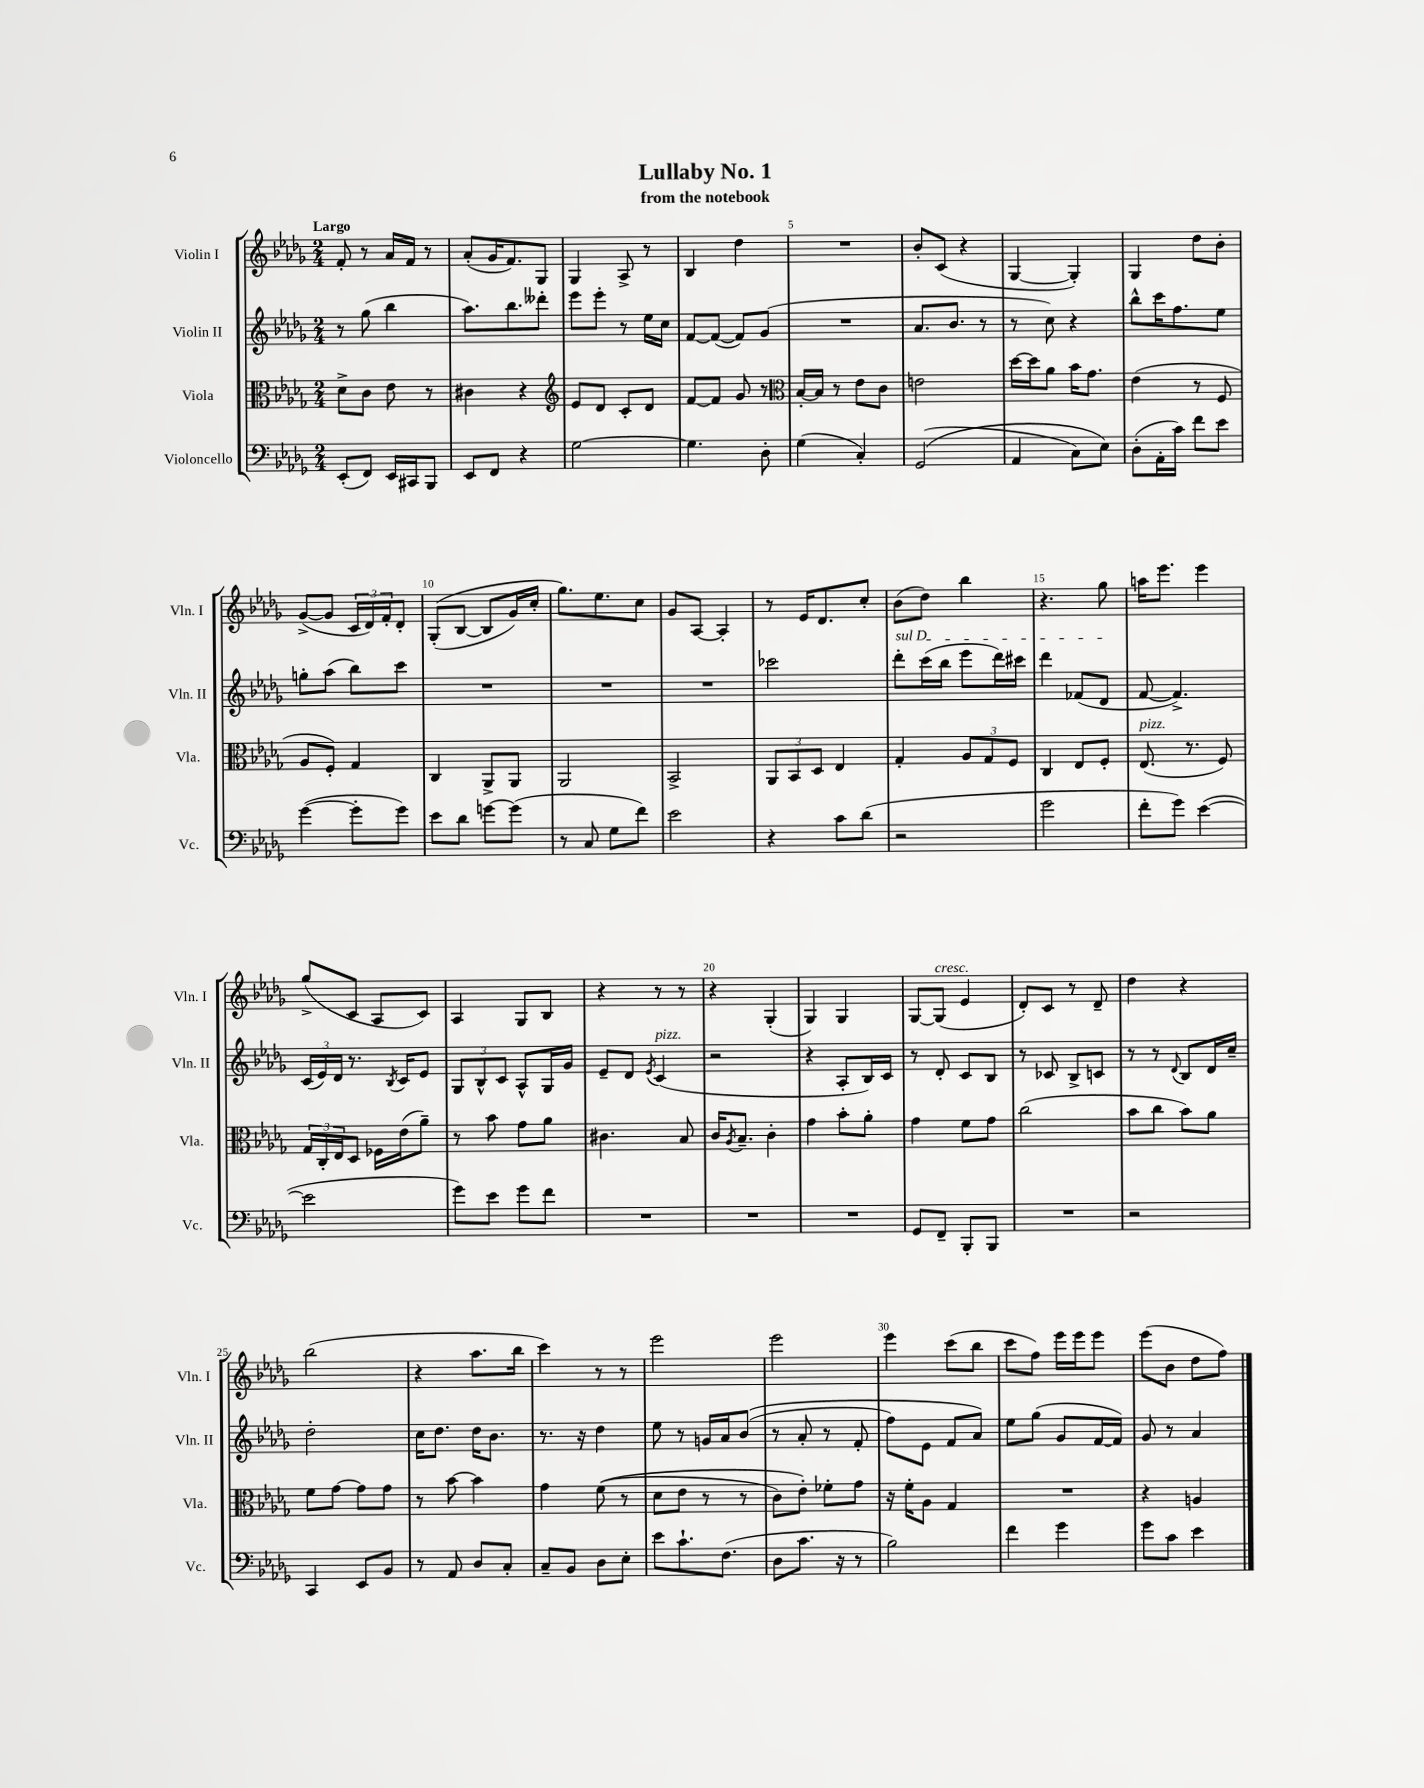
\header { title = "Lullaby No. 1" subtitle = "from the notebook" }
<<
\new StaffGroup <<
\new Staff = "s0" \with { instrumentName = "Violin I" shortInstrumentName = "Vln. I" } {
    \clef treble \key des \major \numericTimeSignature \time 2/4 \tempo "Largo"
    f'8-. r8 aes'16 f'16 r8 |
    aes'8-.( ges'16 f'8.) ges8 |
    ges4 aes8-> r8 |
    bes4 des''4 |
    R2 |
    bes'8-. c'8( r4 |
    ges4~ ges4-.) |
    ges4 des''8 bes'8-. |
    ges'8~->( ges'8 \tuplet 3/2 { c'16 des'16) f'16-. } des'8-. |
    ges8-.(\( bes8~ bes8 ges'16) c''16-. |
    ges''8.\) ees''8. c''8 |
    ges'8 aes8~ aes4-. |
    r8 ees'16 des'8. c''8-. |
    bes'8( des''8) bes''4 |
    r4. ges''8 |
    a''16 ees'''8. ees'''4 |
    ges''8->( c'8 aes8 c'8) |
    aes4 ges8 bes8 |
    r4 r8 r8 |
    r4 ges4-.( |
    ges4) ges4 |
    ges8~ ges8^\markup { \italic "cresc." }( ees'4 |
    des'8-.) c'8 r8 des'8-- |
    des''4 r4 |
    bes''2( |
    r4 aes''8. bes''16 |
    c'''4) r8 r8 |
    ees'''2 |
    ees'''2 |
    ees'''4 c'''8( bes''8 |
    c'''8 f''8) ees'''16 ees'''16 ees'''8 |
    ees'''8( bes'8 des''8 f''8) \bar "|." |
}
\new Staff = "s1" \with { instrumentName = "Violin II" shortInstrumentName = "Vln. II" } {
    \clef treble \key des \major \numericTimeSignature \time 2/4
    r8 ges''8( bes''4 |
    aes''8.) bes''8. deses'''8-. |
    ees'''8 ees'''8-. r8 ees''16 c''16 |
    f'8~ f'8~( f'8) ges'8( |
    R2 |
    aes'8. bes'8. r8 |
    r8 c''8) r4 |
    bes''8-^ c'''16 f''8. ees''8 |
    g''8-. aes''8( bes''8) c'''8 |
    R2 |
    R2 |
    R2 |
    ces'''2 |
    \once \override TextSpanner.bound-details.left.text = \markup { \italic "sul D" } des'''8-.\startTextSpan c'''16( bes''16 ees'''8 des'''16) cis'''16 |
    des'''4 fes'8( des'8\stopTextSpan |
    f'8~ f'4.->) |
    \tuplet 3/2 { c'16( ees'16) des'16 } r8. \acciaccatura { bes8 } c'16 ees'8 |
    \tuplet 3/2 { ges8 bes8-^ c'8 } aes8-^ ges16 ges'16 |
    ees'8-- des'8 \acciaccatura { ees'8 } c'4^\markup { \italic "pizz." }( |
    r2 |
    r4 aes8-. bes16) c'16 |
    r8 des'8-. c'8 bes8 |
    r8 ces'8 bes8-> c'8 |
    r8 r8 \appoggiatura { des'8 } bes8 des'16 c''16-- |
    des''2-. |
    c''16 des''8. des''16 bes'8. |
    r8. r16 des''4 |
    ees''8 r8 g'16 aes'16 bes'8(\( |
    r8 aes'8-. r8 f'8-. |
    f''8) ees'8 f'8 aes'8\) |
    ees''8 ges''8( ges'8 f'16~ f'16) |
    ges'8 r8 aes'4 \bar "|." |
}
\new Staff = "s2" \with { instrumentName = "Viola" shortInstrumentName = "Vla." } {
    \clef alto \key des \major \numericTimeSignature \time 2/4
    des'8-> c'8 ees'8 r8 |
    cis'4 r4 |
    \clef treble ees'8 des'8 c'8-. des'8 |
    f'8~ f'8 ges'8 r8 |
    \clef alto bes16~-. bes16 r8 ees'8 c'8 |
    e'2 |
    des''16~ des''16 aes'8 bes'16 ges'8. |
    ees'4( r8 f8 |
    aes8 f8-.) ges4 |
    c4 aes,8-> aes,8 |
    aes,2 |
    bes,2-> |
    \tuplet 3/2 { aes,8 bes,8 des8 } ees4 |
    ges4-. \tuplet 3/2 { aes8 ges8 f8 } |
    c4 ees8 f8-. |
    ees8.^\markup { \italic "pizz." }( r8. f8) |
    \tuplet 3/2 { ges16 c16-. ees16 } des8 fes16 ees'16( aes'8--) |
    r8 bes'8 ges'8 aes'8 |
    cis'4. bes8 |
    c'16 \acciaccatura { aes8 } bes8.-- c'4-. |
    ges'4 bes'8-. aes'8-. |
    ges'4 f'8 ges'8 |
    c''2( |
    bes'8 c''8 bes'8) aes'8 |
    f'8 ges'8~ ges'8 ges'8 |
    r8 bes'8~ bes'4 |
    ges'4 f'8(\( r8 |
    des'8 ees'8 r8 r8 |
    c'8) ees'8-.\) fes'8-. ges'8 |
    r16 f'16-. aes8 ges4 |
    R2 |
    r4 a4 \bar "|." |
}
\new Staff = "s3" \with { instrumentName = "Violoncello" shortInstrumentName = "Vc." } {
    \clef bass \key des \major \numericTimeSignature \time 2/4
    ees,8-.( f,8) ees,16 cis,16 bes,,8 |
    ees,8 f,8 r4 |
    ges2~ |
    ges4. des8-. |
    ges4( c4-.) |
    ges,2(\( |
    aes,4 c8) ees8\) |
    des8-.( aes,16-. c'16) f'8 ees'8 |
    ges'4~( ges'8-. ges'8) |
    ees'8 des'8 g'8~ g'8( |
    r8 c8 ges8 f'8) |
    ees'2 |
    r4 c'8 des'8( |
    r2 |
    ges'2 |
    f'8-. ges'8) ees'4~( |
    ees'2 |
    ges'8) ees'8 ges'8 f'8 |
    R2 |
    R2 |
    R2 |
    ges,8 f,8-- bes,,8-. bes,,8 |
    R2 |
    r2 |
    c,4 ees,8 bes,8 |
    r8 aes,8 des8 c8-. |
    c8-- bes,8 des8 ees8-. |
    ees'8 c'8.-! f8.( |
    des8 c'8. r16 r8 |
    bes2) |
    f'4 ges'4 |
    ges'8 c'8 ees'4 \bar "|." |
}
>>
>>
\layout { \context { \Score \override BarNumber.break-visibility = ##(#f #t #t) barNumberVisibility = #(every-nth-bar-number-visible 5) } }
